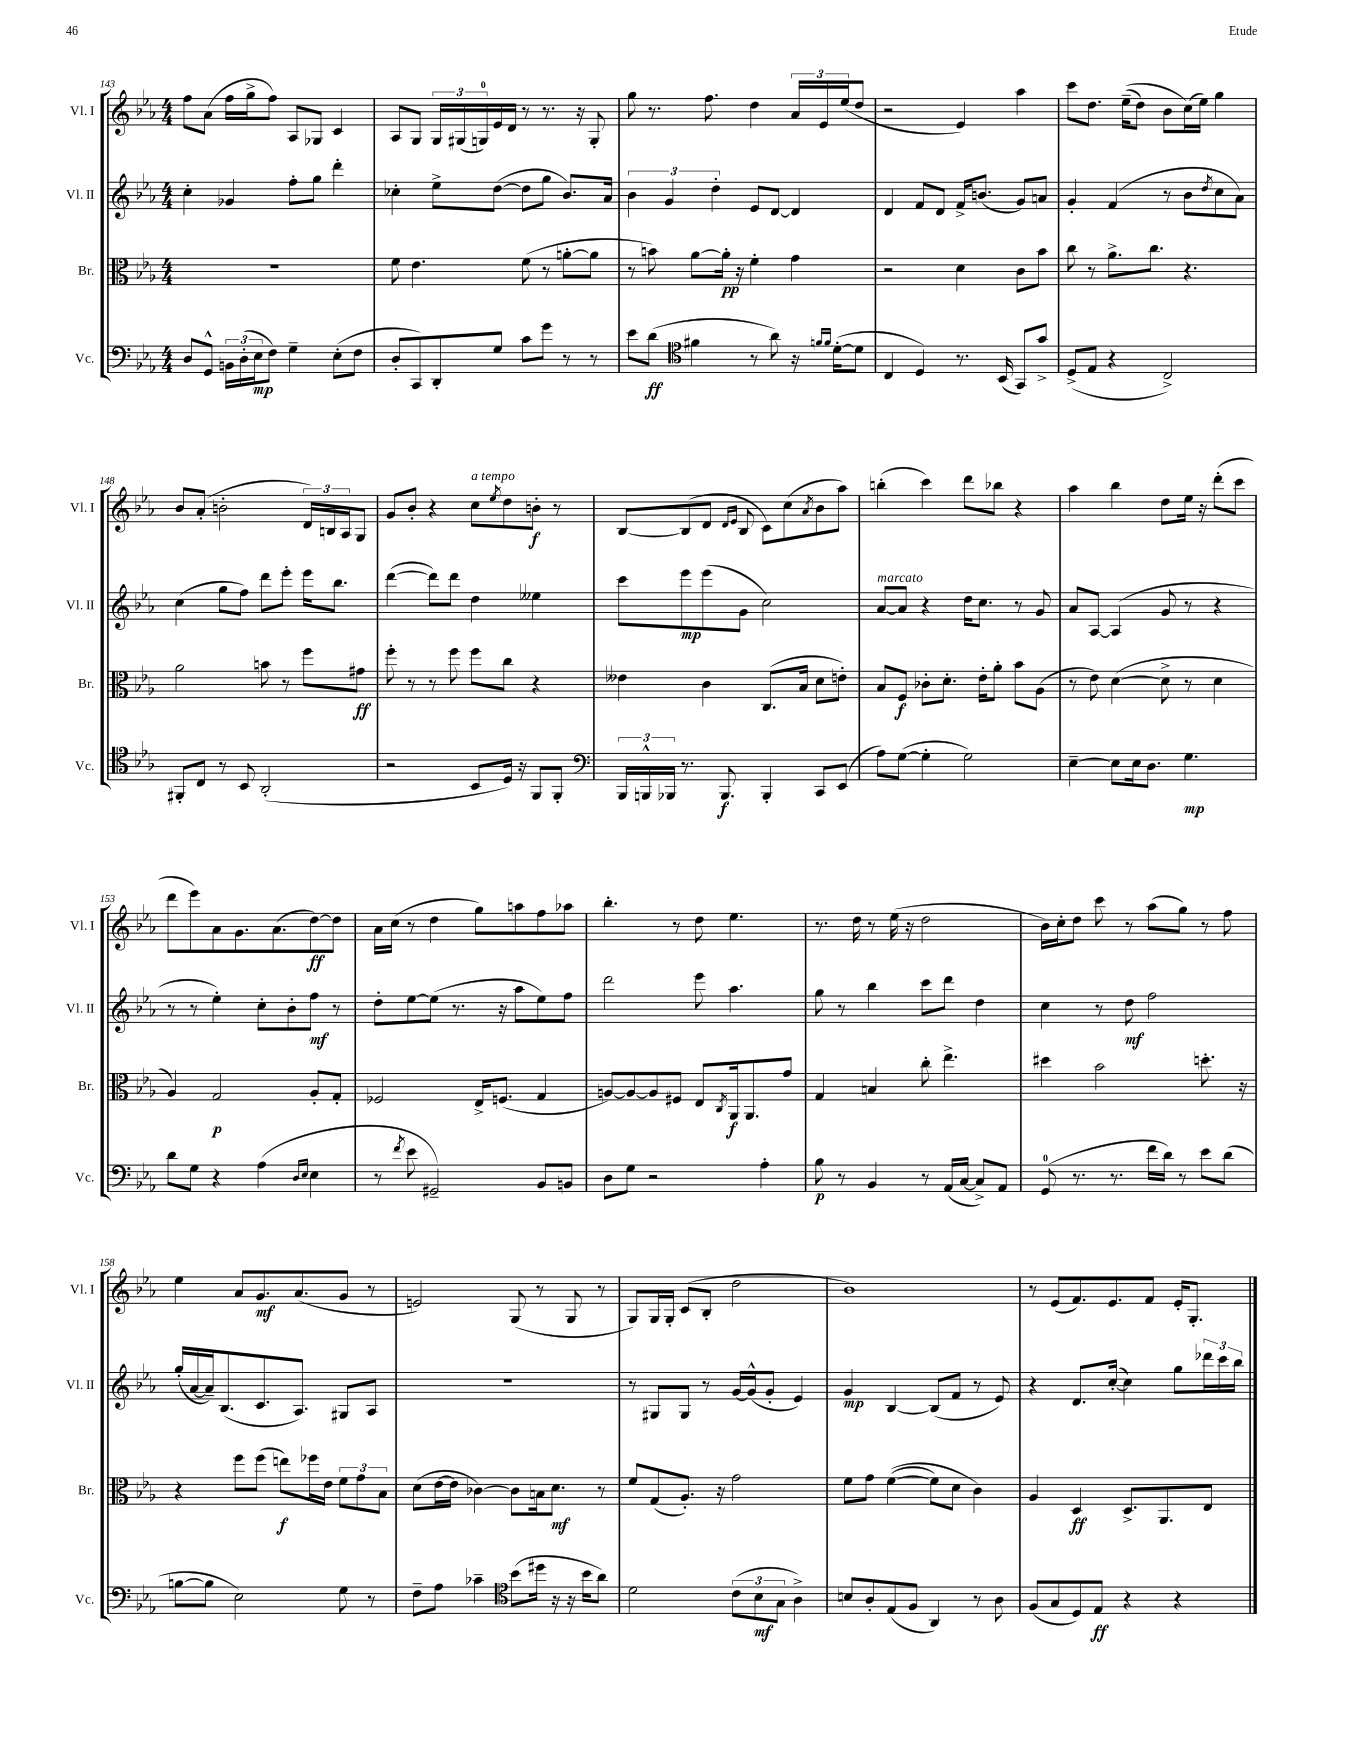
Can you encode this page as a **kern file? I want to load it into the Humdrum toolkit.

**kern	**kern	**kern	**kern
*staff4	*staff3	*staff2	*staff1
*clefF4	*clefC3	*clefG2	*clefG2
*k[b-e-a-]	*k[b-e-a-]	*k[b-e-a-]	*k[b-e-a-]
*M4/4	*M4/4	*M4/4	*M4/4
8D	1r	4cc'	8ff
8GG^^	.	.	(8a-
24BB	.	4g-	16ff
(24D'	.	.	.
.	.	.	16gg^
24E-	.	.	.
8F)	.	.	8ff)
4G~	.	8ff'	8A-
.	.	8gg	8G-
(8E-'	.	4ddd'	4c
8F	.	.	.
=	=	=	=
8D'	8f	4cc-'	8A-
8CC)	4.e-	.	8G
8DD'	.	8ee-^	24G
.	.	.	(24G#
.	.	.	24G)
8G	.	([8dd	16e-
.	.	.	16d
8c	(8f	8dd]	8r
8g	8r	8gg	8.r
8r	[8a'	8.b-)	.
.	.	.	16r
8r	8a]	.	8G'
.	.	16a-	.
=	=	=	=
8e-	8r	6b-	8gg
(8d	8b)	.	8.r
.	.	6g	.
*clefC4	*	*	*
4f#	[8a-	.	.
.	.	.	8.ff
.	.	6dd'	.
.	16a-']	.	.
.	16r	.	.
8r	4f'	8e-	4dd
8a-)	.	[8d	.
16r	4g	4d]	24a-
.	.	.	24e-
16qqf	.	.	.
16qqf	.	.	.
([16d'	.	.	.
.	.	.	(24ee-
8d]	.	.	8dd
=	=	=	=
4C	2r	4d	2r
4D)	.	8f	.
.	.	8d	.
8.r	4d	16f^	4e-)
.	.	(8.b	.
(16BB-	.	.	.
8GG)	8c	8g)	4aa-
8g^	8b-	8a	.
=	=	=	=
(8D^	8cc	4g'	8ccc
8E-	8r	.	8.dd
4r	8.a-^	(4f	.
.	.	.	&((16ee-~
.	.	.	8dd)
.	8.cc	.	.
2C^)	.	8r	8b-
.	4.r	8b-	(16cc&)
.	.	.	16ee-)
.	.	8qdd	.
.	.	8cc	4gg
.	.	8a-)	.
=	=	=	=
8FF#'	2a-	(4cc	8b-
8C	.	.	(8a-'
8r	.	8gg	2b'
8BB-	.	8ff)	.
(2AA-'	8b	8ddd	.
.	8r	8eee-'	.
.	8ff	16eee-	24d)
.	.	.	24B
.	.	8.bb-	.
.	.	.	24A-
.	8g#	.	8G
=	=	=	=
2r	8ff'	([4ddd	8g
.	8r	.	8b-'
.	8r	8ddd])	4r
.	8ff	8ddd	.
8BB-	8ff	4dd	8cc
.	.	.	8qee-
16D)	8cc	.	8dd
16r	.	.	.
8FF	4r	4ee--	8b'
8FF'	.	.	8r
=	=	=	=
*clefF4	*	*	*
24BBB-	4e--	8ccc	[8B-
24BBB^^	.	.	.
24BBB-	.	.	.
8.r	.	8eee-	(8B-]
.	4c	(8eee-	8d
8.BBB-	.	.	.
.	.	.	16qqd
.	.	.	16qqe-
.	.	8g	8B-
4BBB-'	(8.C	2cc)	8c)
.	.	.	(8cc
.	16B-	.	.
.	.	.	8qa-
8CC	8d	.	8b-
(8EE-	8e')	.	8aa-)
=	=	=	=
8A-)	8B-	[8a-	(4bb'
([8G	8F	8a-]	.
4G']	8c-'	4r	4ccc)
.	8.d'	.	.
2G)	.	16dd	8ddd
.	16e-'	8.cc	.
.	8a-'	.	8bb-
.	8b-	8r	4r
.	(8A-	8g	.
=	=	=	=
[4E-~	8r	8a-	4aa-
.	8e-)	[8A-	.
8E-]	([4d	(4A-]	4bb-
16E-	.	.	.
8.D	.	.	.
.	8d^]	8g	8dd
4.G	8r	8r	16ee-
.	.	.	16r
.	4d	4r	(8ddd'
.	.	.	8ccc
=	=	=	=
8d	4A-)	8r	8ddd
8G	.	8r	8eee-)
4r	2G	4ee-')	8a-
.	.	.	8.g
(4A-	.	8cc'	.
.	.	.	(8.a-
.	.	8b-'	.
16qqD	.	.	.
16qqE-	.	.	.
4E-	8A-'	8ff	[8dd)
.	8G'	8r	8dd]
=	=	=	=
8r	2F-	8dd'	16a-
.	.	.	(16cc
8qf	.	.	.
8e-	.	[8ee-	8r
2GG#~)	.	(8ee-]	4dd
.	.	8.r	.
.	16E-^	.	8gg)
.	(8.F	16r	.
.	.	8aa-	8aa
8BB-	4G	8ee-)	8ff
8BB	.	8ff	8aa-
=	=	=	=
8D	[8A)	2ddd	4.bb-'
8G	8A_	.	.
2r	8A]	.	.
.	8F#	.	8r
.	8E-	8eee-	8dd
.	8qC	.	.
.	16AA-	4.aa-	4.ee-
.	8.AA-	.	.
4A-'	.	.	.
.	8g	.	.
=	=	=	=
8B-	4G	8gg	8.r
8r	.	8r	.
.	.	.	16dd
4BB-	4B	4bb-	8r
.	.	.	(16ee-
.	.	.	16r
8r	8cc'	8ccc	2dd
(16AA-	4.ee-^	8ddd	.
[16C	.	.	.
8C^])	.	4dd	.
8AA-	.	.	.
=	=	=	=
(8GG	4dd#	4cc	16b-)
.	.	.	16cc'
8.r	.	.	8dd
.	2b-	8r	8ccc
8.r	.	.	.
.	.	8dd	8r
16f	.	2ff	(8aa-
16d)	.	.	.
8r	.	.	8gg)
8e-	8.dd'	.	8r
(8d	.	.	8ff
.	16r	.	.
=	=	=	=
[8B	4r	(16gg'	4ee-
.	.	[16a-	.
8B]	.	16a-~])	.
.	.	(8.B-	.
2E-)	8ff	.	8a-
.	(8ff	8.c	8.g
.	8ee)	.	.
.	.	8.A-)	(8.a-
.	16ff-	.	.
.	16e-	.	.
8G	12f	8G#	8g
.	12g	.	.
8r	.	8A-	8r
.	12B-	.	.
=	=	=	=
8F~	(8d	1r	2e)
8A-	[16e-	.	.
.	16e-]	.	.
4c-~	[4c-)	.	.
*clefC4	*	*	*
(8b-	8c-]	.	(8G
16dd#	16B	.	8r
16r	8.d	.	.
16r	.	.	8G
16b-	.	.	.
8a-)	8r	.	8r
=	=	=	=
2d	8f	8r	8G)
.	(8G	8G#	16G
.	.	.	16G'
.	8.A-')	8G#	(8c
.	.	8r	8B-'
.	16r	.	.
(12c	2g	[16g	2dd
.	.	(16g^^]	.
12B-	.	.	.
.	.	8g'	.
12G	.	.	.
4A-^)	.	4e-)	.
=	=	=	=
8B	8f	4g	1b-)
8A-'	8g	.	.
(8E-	&(([4f	[4B-	.
8F	.	.	.
4AA-)	8f])	(8B-]	.
.	8d	8f	.
8r	4c&)	8r	.
8A-	.	8e-)	.
=	=	=	=
(8F	4A-	4r	8r
8G	.	.	(8e-
8D)	4D	8.d	8.f)
8E-	.	.	.
.	.	([16cc'	8.e-
4r	8.D^	4cc])	.
.	.	.	8f
.	8.AA-	.	.
4r	.	8gg	16e-'
.	.	.	8.G'
.	8E-	24ddd-	.
.	.	24ccc	.
.	.	24bb-	.
==	==	==	==
*-	*-	*-	*-
